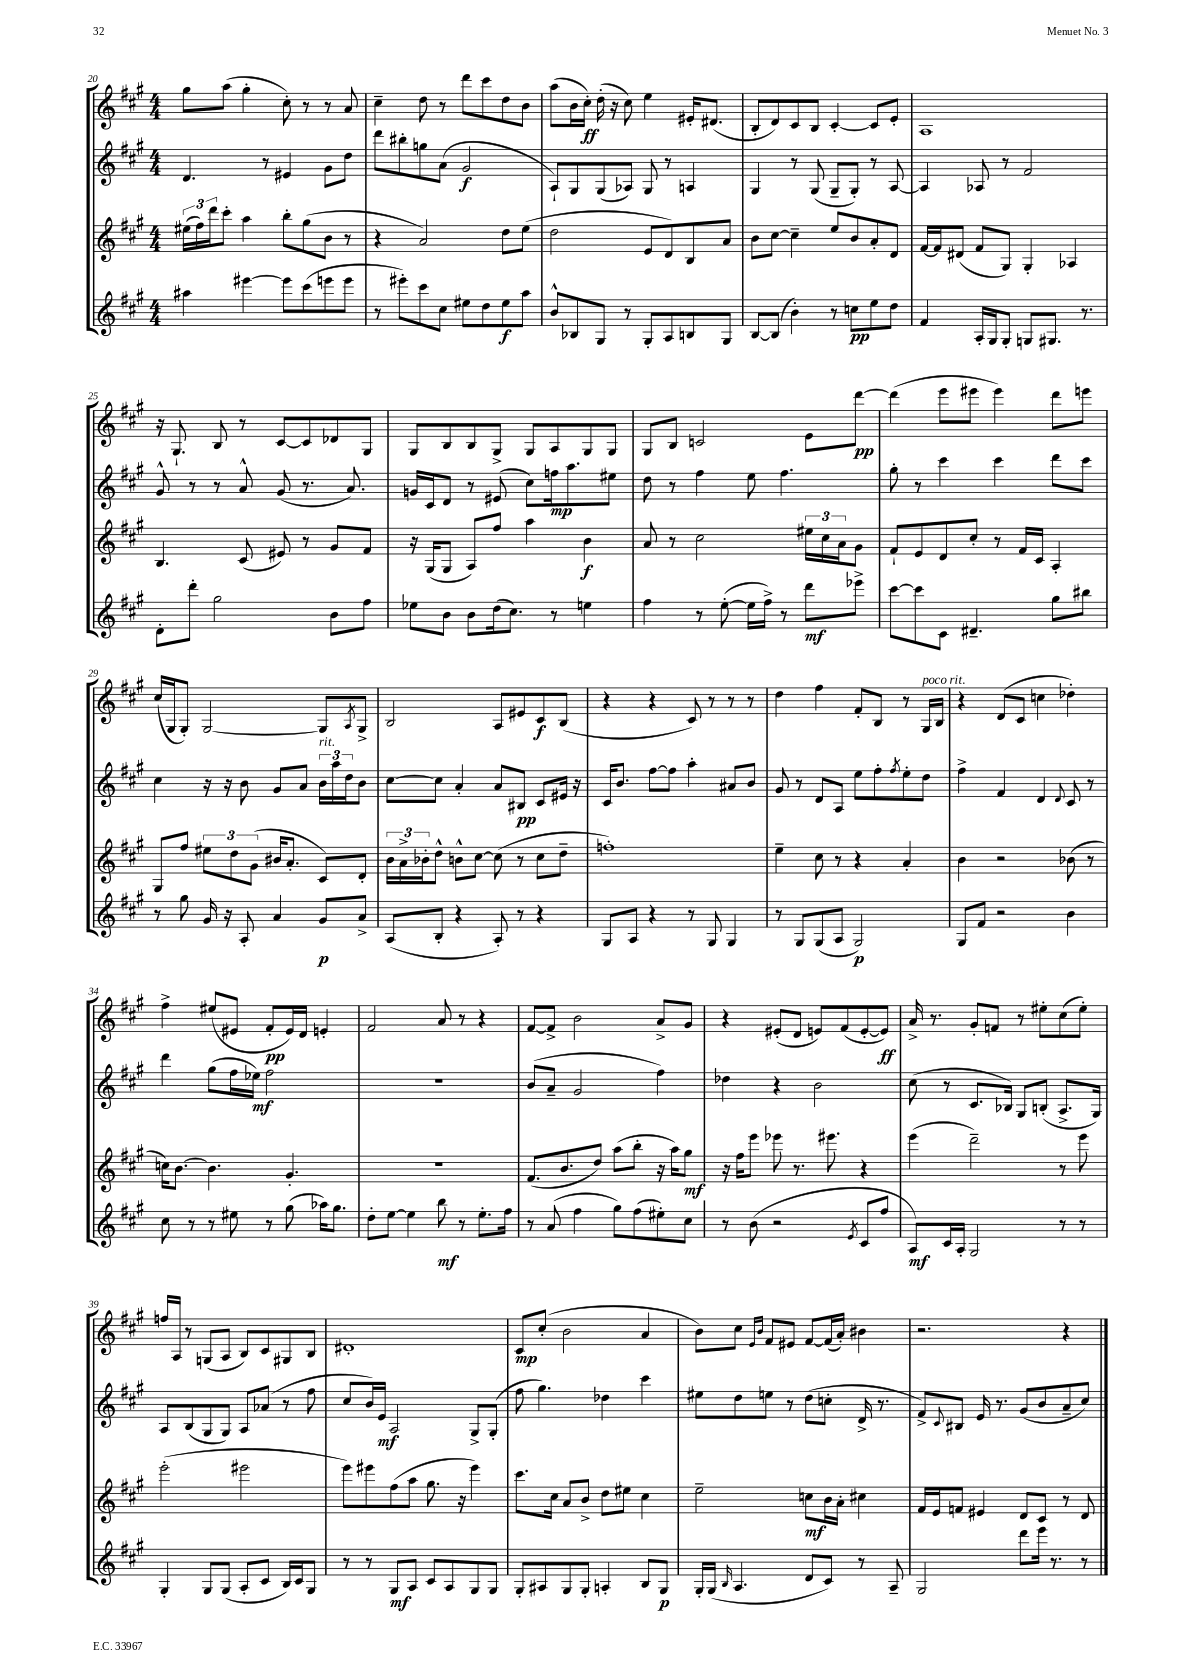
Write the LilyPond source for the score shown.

<<
\new StaffGroup <<
\new Staff = "s0" {
    \clef treble \key a \major \numericTimeSignature \time 4/4
    gis''8 a''8( gis''4-. cis''8-.) r8 r8 a'8 |
    cis''4-- d''8 r8 d'''8 cis'''8 d''8 b'8 |
    a''8( b'16 cis''16-.\ff) d''16-.( r16 cis''8) e''4 eis'16-. dis'8.( |
    b8-. d'8) cis'8 b8 cis'4~-. cis'8 e'8-. |
    a1 |
    r16 gis8.-! b8 r8 cis'8~ cis'8 des'8 gis8 |
    gis8 b8 b8 gis8-> gis8 a8 gis8 gis8 |
    gis8 b8 c'2 e'8 d'''8~\pp |
    d'''4( e'''8 eis'''8 eis'''4) d'''8 e'''8 |
    cis''16( gis16 gis8-.) gis2~ gis8 \acciaccatura { a8 } gis8-> |
    b2 a8 eis'8 cis'8\f b8( |
    r4 r4 cis'8) r8 r8 r8 |
    d''4 fis''4 fis'8-. b8 r8 gis16^\markup { \italic "poco rit." } b16 |
    r4 d'8( cis'8 c''4 des''4-.) |
    fis''4-> eis''8( eis'8 fis'8-.\pp eis'16) d'16 e'4-. |
    fis'2 a'8 r8 r4 |
    fis'8~ fis'8-> b'2 a'8-> gis'8 |
    r4 eis'8-.( d'8 e'8) fis'8( e'8~-. e'8\ff) |
    a'16-> r8. gis'8-. f'8 r8 eis''8-. cis''8( eis''8-.) |
    f''16 a16 r8 g8( a8 b8) cis'8 gis8 b8 |
    dis'1-. |
    cis'8\mp cis''8-.( b'2 a'4 |
    b'8) cis''8 \grace { e'16 b'16 } fis'8 eis'8 fis'8~ fis'16( a'16-.) bis'4 |
    r2. r4 \bar "|." |
}
\new Staff = "s1" {
    \clef treble \key a \major \numericTimeSignature \time 4/4
    d'4. r8 eis'4 gis'8 d''8 |
    d'''8 bis''8-. g''8 a'8( gis'2\f |
    a8-!) gis8 gis8( aes8) gis8 r8 a4 |
    gis4 r8 gis8( gis8-- gis8-.) r8 a8~ |
    a4 aes8 r8 fis'2 |
    gis'8-^ r8 r8 a'8-^ gis'8( r8. a'8.) |
    g'16 cis'16 d'8 r8 eis'8( cis''8) f''16\mp a''8. eis''8 |
    d''8 r8 fis''4 e''8 fis''4. |
    gis''8-. r8 cis'''4 cis'''4 d'''8 cis'''8 |
    cis''4 r16 r16 b'8 gis'8 a'8 \tuplet 3/2 { b'16^\markup { \italic "rit." } a''16 d''16 } b'8 |
    cis''8~ cis''8 a'4-. a'8 bis8\pp cis'8 eis'16 r16 |
    cis'16 b'8. fis''8~ fis''8 a''4-. ais'8 b'8 |
    gis'8 r8 d'8 a8 e''8 fis''8-. \acciaccatura { fis''8 } e''8-. d''8 |
    fis''4-> fis'4 d'4 \appoggiatura { d'8 } cis'8 r8 |
    d'''4 gis''8( fis''16 ees''16\mf) fis''2 |
    R1 |
    b'8( a'8-- gis'2 fis''4) |
    des''4 r4 b'2 |
    cis''8( r8 cis'8. bes16) gis8 b8-.( a8.-> gis16) |
    a8 b8( gis8 gis8) a8 aes'8( r8 fis''8 |
    cis''8 b'16) e'16\mf a2 gis8-> gis8-.( |
    fis''8 gis''4.) des''4 cis'''4 |
    eis''8 d''8 e''8 r8 d''8( c''8-. d'16-> r8. |
    fis'8->) \appoggiatura { cis'8 } bis8 e'16 r8. gis'8( b'8 a'8-- cis''8) \bar "|." |
}
\new Staff = "s2" {
    \clef treble \key a \major \numericTimeSignature \time 4/4
    \tuplet 3/2 { eis''16( fis''16) d'''16 } cis'''8-. a''4 b''8-. gis''8( b'8 r8 |
    r4 a'2) d''8 e''8( |
    d''2 e'8 d'8) b8 a'8 |
    b'8 cis''8~ cis''4-- e''8 b'8 a'8-. d'8 |
    fis'16~ fis'16 dis'8( fis'8 gis8) gis4-. aes4 |
    b4. cis'8( eis'8) r8 gis'8 fis'8 |
    r16 gis16( gis8 a8) fis''8 a''4 b'4\f |
    a'8 r8 cis''2 \tuplet 3/2 { eis''16 cis''16 a'16 } gis'8 |
    fis'8-! e'8 d'8 cis''8-. r8 fis'16 cis'16 a4-. |
    gis8 fis''8 \tuplet 3/2 { eis''8 d''8 gis'8( } bis'16 a'8.-. cis'8) d'8-. |
    \tuplet 3/2 { b'16 a'16-> bes'16-. } d''8-^ b'8-^ cis''8~ cis''8( r8 cis''8 d''8-- |
    f''1-.) |
    e''4-- cis''8 r8 r4 a'4-. |
    b'4 r2 bes'8( r8 |
    c''16) b'8.~ b'4. gis'4.-. |
    R1 |
    fis'8.( b'8. d''8) a''8( b''8-. r16 a''16) gis''8\mf |
    r16 fis''16 e'''8 ees'''8 r8. eis'''8. r4 |
    e'''4( d'''2--) r8 e'''8 |
    e'''2-.( eis'''2 |
    e'''8) eis'''8 fis''8( a''8 gis''8. r16 eis'''4) |
    cis'''8. cis''16 a'8 b'8-> d''8 eis''8 cis''4 |
    e''2-- c''8\mf b'16 a'16-. cis''4 |
    fis'16 e'16 f'8 eis'4 d'8 cis'8 r8 d'8 \bar "|." |
}
\new Staff = "s3" {
    \clef treble \key a \major \numericTimeSignature \time 4/4
    ais''4 eis'''4~ eis'''8 cis'''8( e'''8 e'''8 |
    r8 eis'''8-.) cis'''8 cis''8 eis''8 d''8 eis''8\f a''8 |
    b'8-^ bes8 gis8 r8 gis8-. a8 b8 gis8 |
    b8~ b8( b'4-.) r8 c''8\pp e''8 d''8 |
    fis'4 a16-. gis16 gis8-. g8 gis8. r8. |
    d'8-. d'''8-. gis''2 b'8 fis''8 |
    ees''8 b'8 b'8 d''16( cis''8.) r8 e''4 |
    fis''4 r8 e''8~-.( e''16 fis''16->) r8 d'''8\mf ees'''8-> |
    cis'''8~ cis'''8 cis'8 dis'4.-- gis''8 bis''8 |
    r8 gis''8 gis'16 r16 a8-. a'4 gis'8\p a'8-> |
    a8( b8-. r4 a8-.) r8 r4 |
    gis8 a8 r4 r8 gis8 gis4 |
    r8 gis8 gis8( a8 gis2\p) |
    gis8 fis'8 r2 b'4 |
    cis''8 r8 r8 eis''8 r8 gis''8( aes''16) gis''8. |
    d''8-. e''8~ e''4 b''8\mf r8 e''8.-. fis''16 |
    r8 a'8( fis''4 gis''8) fis''8( eis''8-.) cis''8 |
    r8 b'8( r2 \acciaccatura { e'8 } cis'8 fis''8 |
    a8\mf) cis'16 a16-. gis2 r8 r8 |
    gis4-. gis8 gis8( a8-. cis'8 b16) cis'16 gis8 |
    r8 r8 gis8\mf a8 cis'8 a8 gis8 gis8 |
    gis8-. ais8 gis8 gis8-. a4-. b8 gis8\p |
    gis16-. gis16( \grace { b16 } a4. d'8 cis'8) r8 a8-- |
    gis2 d'''8 e'''16 r8. r8 \bar "|." |
}
>>
>>
\layout { \context { \Score currentBarNumber = #20 } }
